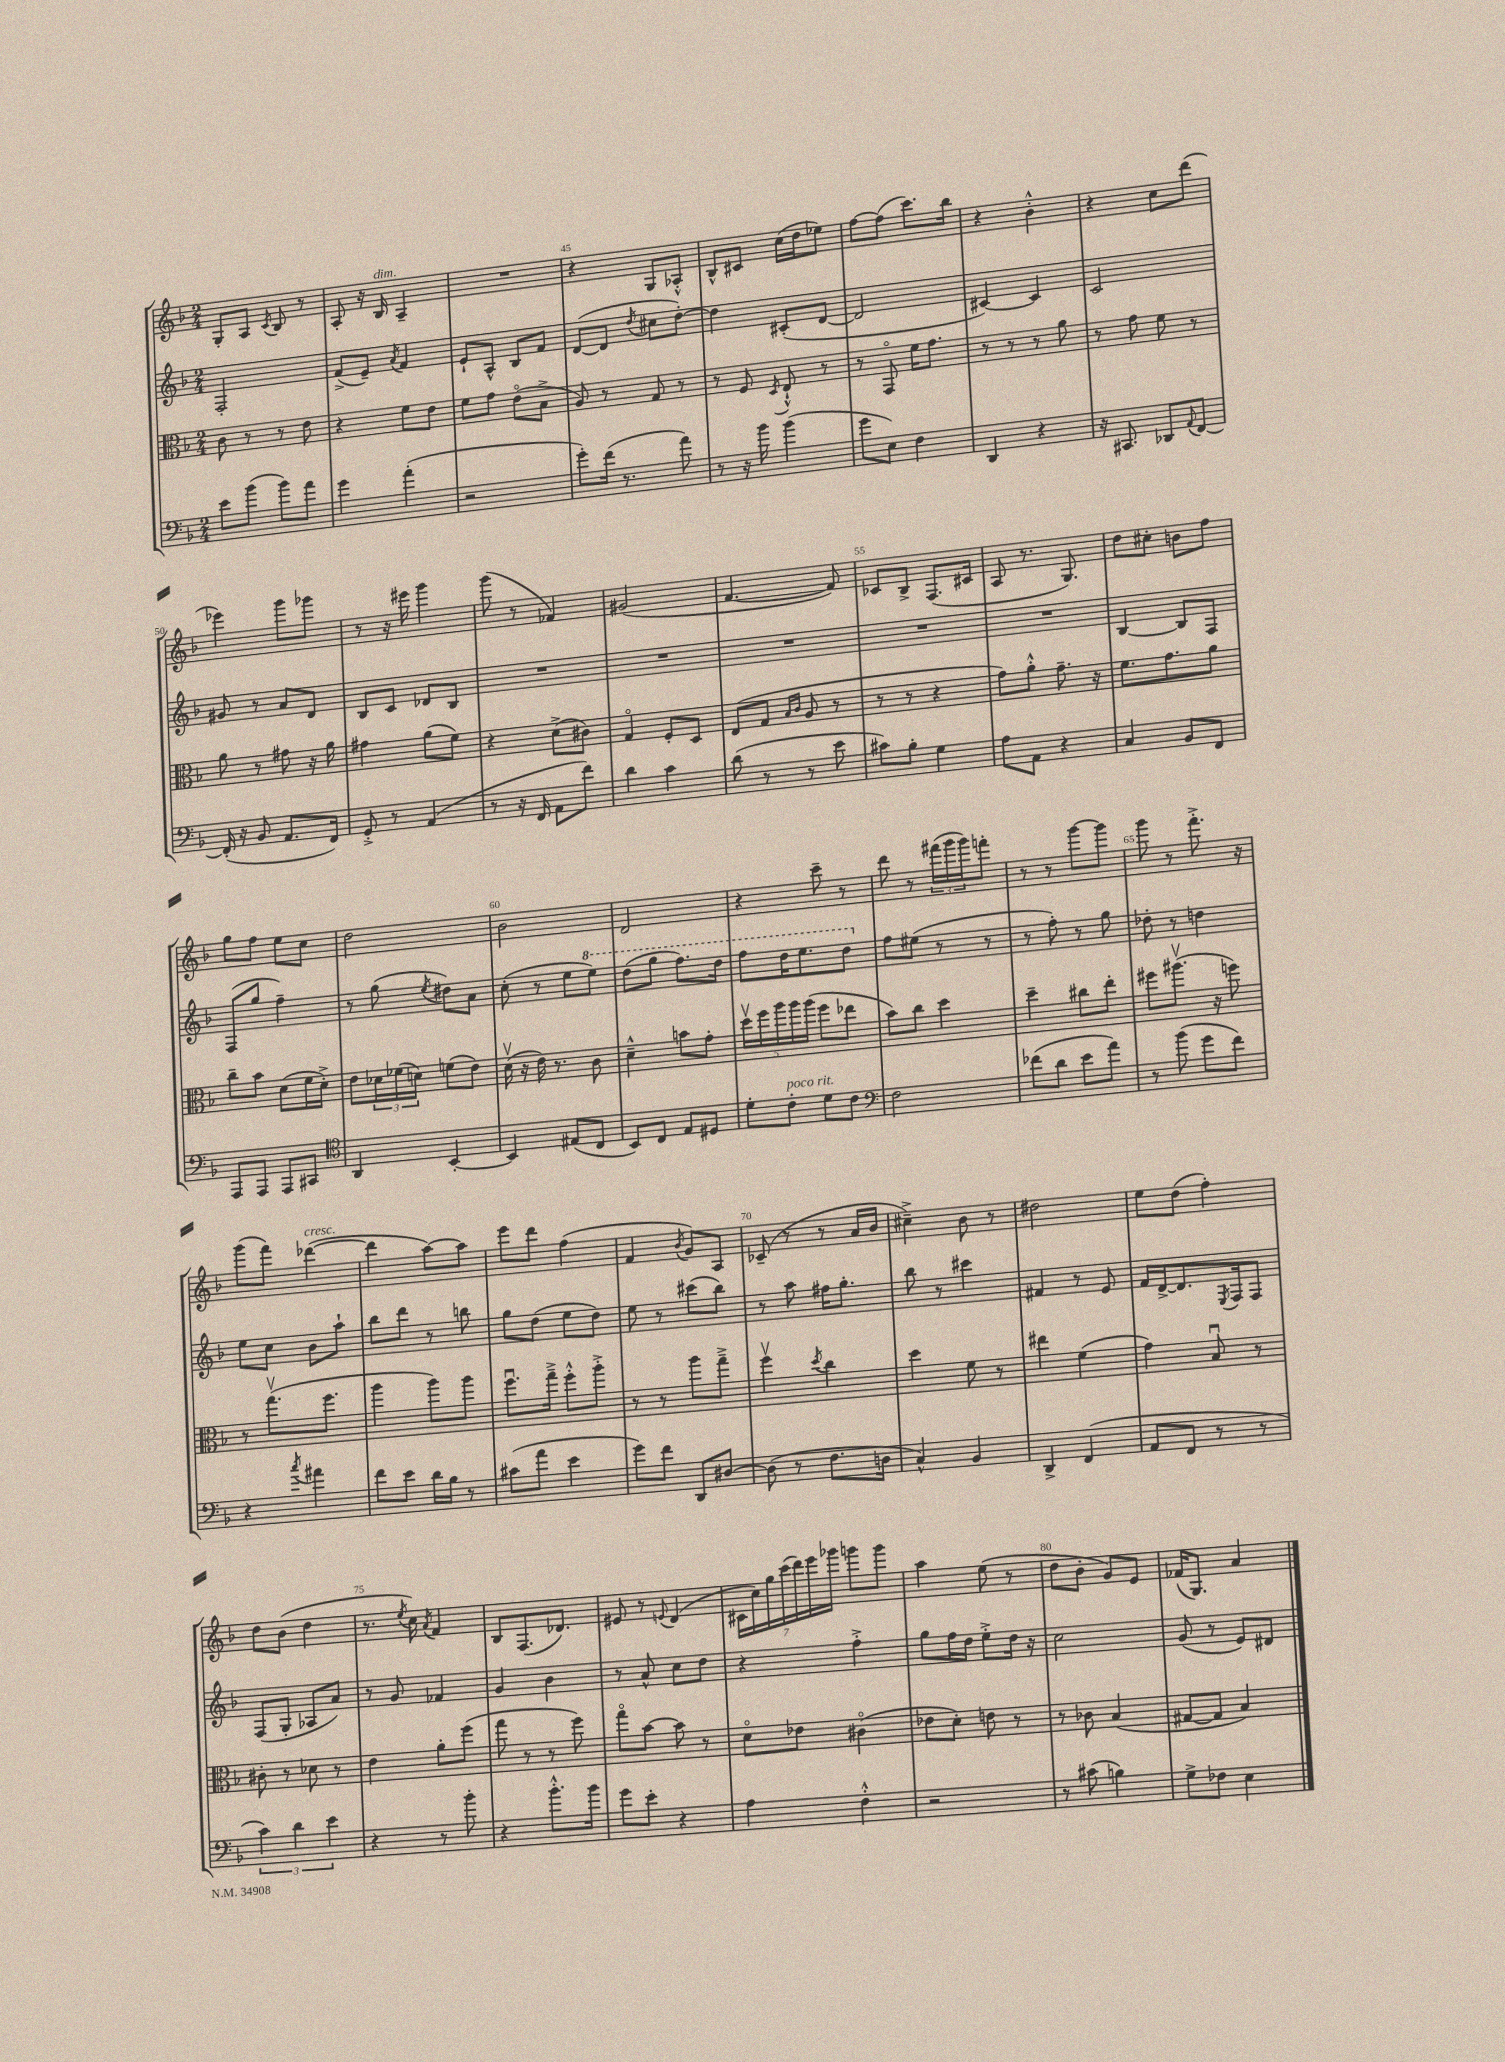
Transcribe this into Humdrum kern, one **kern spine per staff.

**kern	**kern	**kern	**kern
*part4	*part3	*part2	*part1
*staff4	*staff3	*staff2	*staff1
*clefF4	*clefC3	*clefG2	*clefG2
*k[b-]	*k[b-]	*k[b-]	*k[b-]
*M2/4	*M2/4	*M2/4	*M2/4
=42	=42	=42	=42
8e\L	8c\	2F'/	8G'/L
(8b-\J	8r	.	8A/J
.	.	.	8qc/
8b-\L)	8r	.	8B-/
8a\J	8e\	.	8r
=43	=43	=43	=43
4g\	4r	(8f^/L	8A'/
.	.	8e~/J)	16r
!	!	!	!LO:TX:a:i:t=dim.
.	.	.	16B-/
.	.	8qa/	.
(4a'\	8f\L	4f/	4A~/
.	8e\J	.	.
=44	=44	=44	=44
2r	8f\L	8e`/L	2r
.	8g\J	8A^^/J	.
.	(8e\L	8B-/L	.
.	8B-^\J	8f/J	.
=45	=45	=45	=45
8g'\L)	8A/)	([8d/L	4r
(16f\Jk	8r	8d/J]	.
8.r	.	.	.
.	.	8qdd/	.
.	8G/	8cc#X\L	8G/L
8a\)	8r	[8dd'\J)	8A-X'^^/J
=46	=46	=46	=46
8r	8r	4dd\]	8B-^^/L
16r	8F/	.	8c#X/J
16b-\	.	.	.
.	8qD/	.	.
(4b-\	8E`^^/	(8c#X'/L	(16cc\LL
.	.	.	16dd\J
.	8r	[8d/J	8ee-X\J)
=47	=47	=47	=47
8g\L	8r	2d/]	[8ff\L
8E\J)	8GG/	.	(8ff\J]
4F\	16f\KL	.	8.ccc\L)
.	8.g\J	.	.
.	.	.	16bb-\Jk
=48	=48	=48	=48
4DD/	8r	[4c#X/)	4r
.	8r	.	.
4r	8r	4c#/]	4b-'^^\
.	8a\	.	.
=49	=49	=49	=49
16r	8r	2c/	4r
8.CC#X/	.	.	.
.	8g\	.	.
8DD-X/L	8f\	.	8cc\L
8qqAA/	.	.	.
[8FF/J	8r	.	(8ddd\J
!!LO:LB:g=z
=50	=50	=50	=50
(16FF'/]	8a\	8g#X/	4eee-X\)
16r	.	.	.
8BB-/	8r	8r	.
8.AA/L	8g#X\	8a/L	8ggg\L
.	16r	8d/J	8ggg-X\J
16FF/Jk)	16a\	.	.
=51	=51	=51	=51
8GG'^/	4g#X\	8B-/L	8r
8r	.	8c/J	16r
.	.	.	16eee#X\
(4AA/	(8a\L	8d-X/L	4ggg\
.	8f\J)	8B-/J	.
=52	=52	=52	=52
8r	4r	2r	(8ggg\
16r	.	.	8r
16FF/	.	.	.
8AA\L	(8d^\L	.	4f-X/)
8f\J)	8c#X\J)	.	.
=53	=53	=53	=53
4d\	4G/	2r	(2g#X/
4c\	8F'/L	.	.
.	8D/J	.	.
=54	=54	=54	=54
(8d\	(8E/L	2r	[4.f/
8r	8G/J	.	.
.	16qqB-/LL	.	.
.	16qqc/JJ	.	.
8r	8A/	.	.
8e\	8r	.	8f/])
=55	=55	=55	=55
8c#X\L)	8r	2r	8c-X/L
8B-'\J	8r	.	8B-^/J
4G\	4r	.	(8.F/L
.	.	.	16c#X/Jk
=56	=56	=56	=56
8A\L	8g\L)	2r	8A/
8AA\J	8a'^^\J	.	8.r
4r	8.g~\	.	.
.	.	.	8.G/)
.	16r	.	.
=57	=57	=57	=57
4C/	8.f\L	[4B-/	8dd\L
.	.	.	8cc#X'\J
.	8.g\	.	.
8BB-/L	.	8B-/L]	8bn\L
8FF/J	8a\J	8F/J	8ff\J
!!LO:LB:g=z
=58	=58	=58	=58
8AAA/L	8cc~\L	(8F/L	8gg\L
8AAA/J	8b-\J	8gg/J	8ff\J
8AAA/L	(8d\L	4ff~\)	8ee\L
8CC#X/J	16f\L	.	8cc\J
.	16d'^\JJ)	.	.
=59	=59	=59	=59
*clefC4	*	*	*
4AA/	8e\L	8r	2dd\
.	24d-X\L	(8gg\	.
.	(24f-X\	.	.
.	24dn\JJ)	.	.
.	.	8qee/	.
[4BB-'/	(8fn\L	8dd#X\L)	.
.	8e\J)	8a\J	.
=60	=60	=60	=60
4BB-/]	(16dv\	(8cc'\	2b-\
.	16r	.	.
.	16e\)	8r	.
.	8.r	.	.
(8E#X/L	.	8ee\L	.
*	*	*8va	*
8C/J	8c\	8eee\J)	.
=61	=61	=61	=61
8BB-/L)	4d~^^\	(8ddd\L	2d/
8C/J	.	8ggg\J	.
8E/L	8bn\L	8.fff\L)	.
8D#X/J	8g'\J	.	.
.	.	16ddd\Jk	.
=62	=62	=62	=62
8d'\L	20ddv\LL	8fff\L	4r
.	20ff\	.	.
.	20aa\	.	.
!LO:TX:a:i:t=poco rit.	!	!	!
8c'\J	.	16ddd\K	.
.	20aa\	.	.
.	.	8.eee\	.
.	(20aa\JJ	.	.
8d\L	8ff\L	.	8ccc~\
8c\J	8ee-X\J	8ddd\J	8r
=63	=63	=63	=63
*clefF4	*	*	*
*	*	*X8va	*
2F\	8b-\L)	8ff\L	8ddd\
.	8cc\J	(8ee#X\J	8r
.	4dd\	8r	(24fff#X\LL
.	.	.	24ggg\
.	.	.	24ggg\J)
.	.	8r	8fffn'\J
=64	=64	=64	=64
(8f-X\L	4dd~\	8r	8r
8d\J	.	8ff'\)	8r
8e\L	8cc#X\L	8r	[8ggg\L
8a\J)	8ee'\J	8gg\	8ggg\J]
=65	=65	=65	=65
8r	8ff#X\L	8dd-X'\	8ggg\
(8b-\	(8.aa#Xv\J	8r	8r
8g\L	.	4ddn\	8.fff'^\
.	16r	.	.
8f\J)	8ffn\)	.	.
.	.	.	16r
!!LO:LB:g=z
=66	=66	=66	=66
4r	8r	8ee\L	(8ggg\L
.	(8.ggv\L	8cc\J	8fff\J)
8qcc/	.	.	.
!	!	!	!LO:TX:a:i:t=cresc.
4a#X\	.	8b-\L	([4ddd-X\
.	8.ff\J	.	.
.	.	8aa`\J	.
=67	=67	=67	=67
8f\L	4aa\	8bb-\L	4ddd-\]
8e\J	.	8ddd\J	.
16d\LL	8aa\L)	8r	[8aa\L)
16B-\JJ	.	.	.
8r	8aa\J	8bbn\	8aa\J]
=68	=68	=68	=68
(8c#X\L	8.ffu\L	8gg\L	8eee\L
8a\J	.	(8dd\J	8ddd\J
.	16gg~^\Jk	.	.
4e\	8ff'^^\L	8ee\L	(4ff\
.	8aa'^\J	8dd\J)	.
=69	=69	=69	=69
8g\L)	8r	8ee\	4f/
8f\J	8r	8r	.
.	.	.	8qb-/
8DD/L	8aa\L	(8ccc#X\L	8g/L)
[8D#X/J	8gg~^\J	8bb-\J)	8A/J
=70	=70	=70	=70
(8D#\]	4ffv\	8r	(8c-X~/
8r	.	8aa\	8r
.	8qdd/	.	.
8.F\L	4cc\	16ff#X\KL	8r
.	.	8.gg'\J	.
.	.	.	16a/LL
16Dn\Jk	.	.	16b-/JJ
=71	=71	=71	=71
4C^^/)	4dd\	8bb-\	4cc#X~^\)
.	.	8r	.
4BB-/	8f\	4ccc#X\	8b-\
.	8r	.	8r
=72	=72	=72	=72
4DD^/	4ee#X\	4f#X/	2dd#X\
(4FF/	(4f\	8r	.
.	.	8e/	.
=73	=73	=73	=73
8AA/L	4g\)	16f/LL	8ee\L
.	.	[16d^/J	.
8FF/J	.	8.d/]	(8dd\J
8r	8B-u/	.	4ff'\)
.	.	8qE/	.
.	.	16F/k	.
8r	8r	8F/J	.
!!LO:LB:g=z
=74	=74	=74	=74
6c\)	8c#X'\	(8F/L	8dd\L
.	8r	8G'/J	(8b-\J
6d\	.	.	.
.	8d-X\	8A-X/L	4dd\
6e\	.	.	.
.	8r	8a/J)	.
=75	=75	=75	=75
4r	4e\	8r	8.r
.	.	8g/	.
.	.	.	8qee/
.	.	.	16cc\)
.	.	.	8qa/
8r	8a'\L	4f-X/	4f/
8b-'\	(8ff\J	.	.
=76	=76	=76	=76
4r	8gg\	4g/	8B-/L
.	8r	.	(8.F/
8.b-'^^\L	8r	4b-\	.
.	.	.	8.d-X/J)
.	8ff\)	.	.
16b-\Jk	.	.	.
=77	=77	=77	=77
8g\L	8gg\L	8r	8e#X/
8e'\J	[8b-\J	8a^^/	8r
.	.	.	8qqen/
4r	8b-\]	8cc\L	(4d/
.	8r	8dd\J	.
=78	=78	=78	=78
4A\	8d\L	4r	28c#X\LL
.	.	.	28cc\)
.	.	.	28gg\
.	.	.	(28ccc\
.	8e-X\J	.	.
.	.	.	28ddd\)
.	.	.	28eee\
.	.	.	28ggg-X\JJ
4F'^^\	(4c#X\	4ff'^\	8gggn\L
.	.	.	8ggg\J
=79	=79	=79	=79
2r	8e-X\L	8gg\L	4aa\
.	8d'\J)	16ff\L	.
.	.	16dd\JJ	.
.	8en\	8ee'^\L	(8ee\
.	8r	16dd\Jk	8r
.	.	16r	.
=80	=80	=80	=80
8r	8r	2cc\	8dd\L
(8c#X\	8c-X\	.	8b-'\J
4Bn\)	(4B-/	.	8g/L)
.	.	.	8e/J
=81	=81	=81	=81
8G^\L	[8G#X/L	(8g/	(16f-X/KL
.	.	.	8.G/J)
8F-X\J	8G#/J]	8r	.
4E\	4B-/)	8e/L)	4a/
.	.	8d#X/J	.
==	==	==	==
*-	*-	*-	*-
